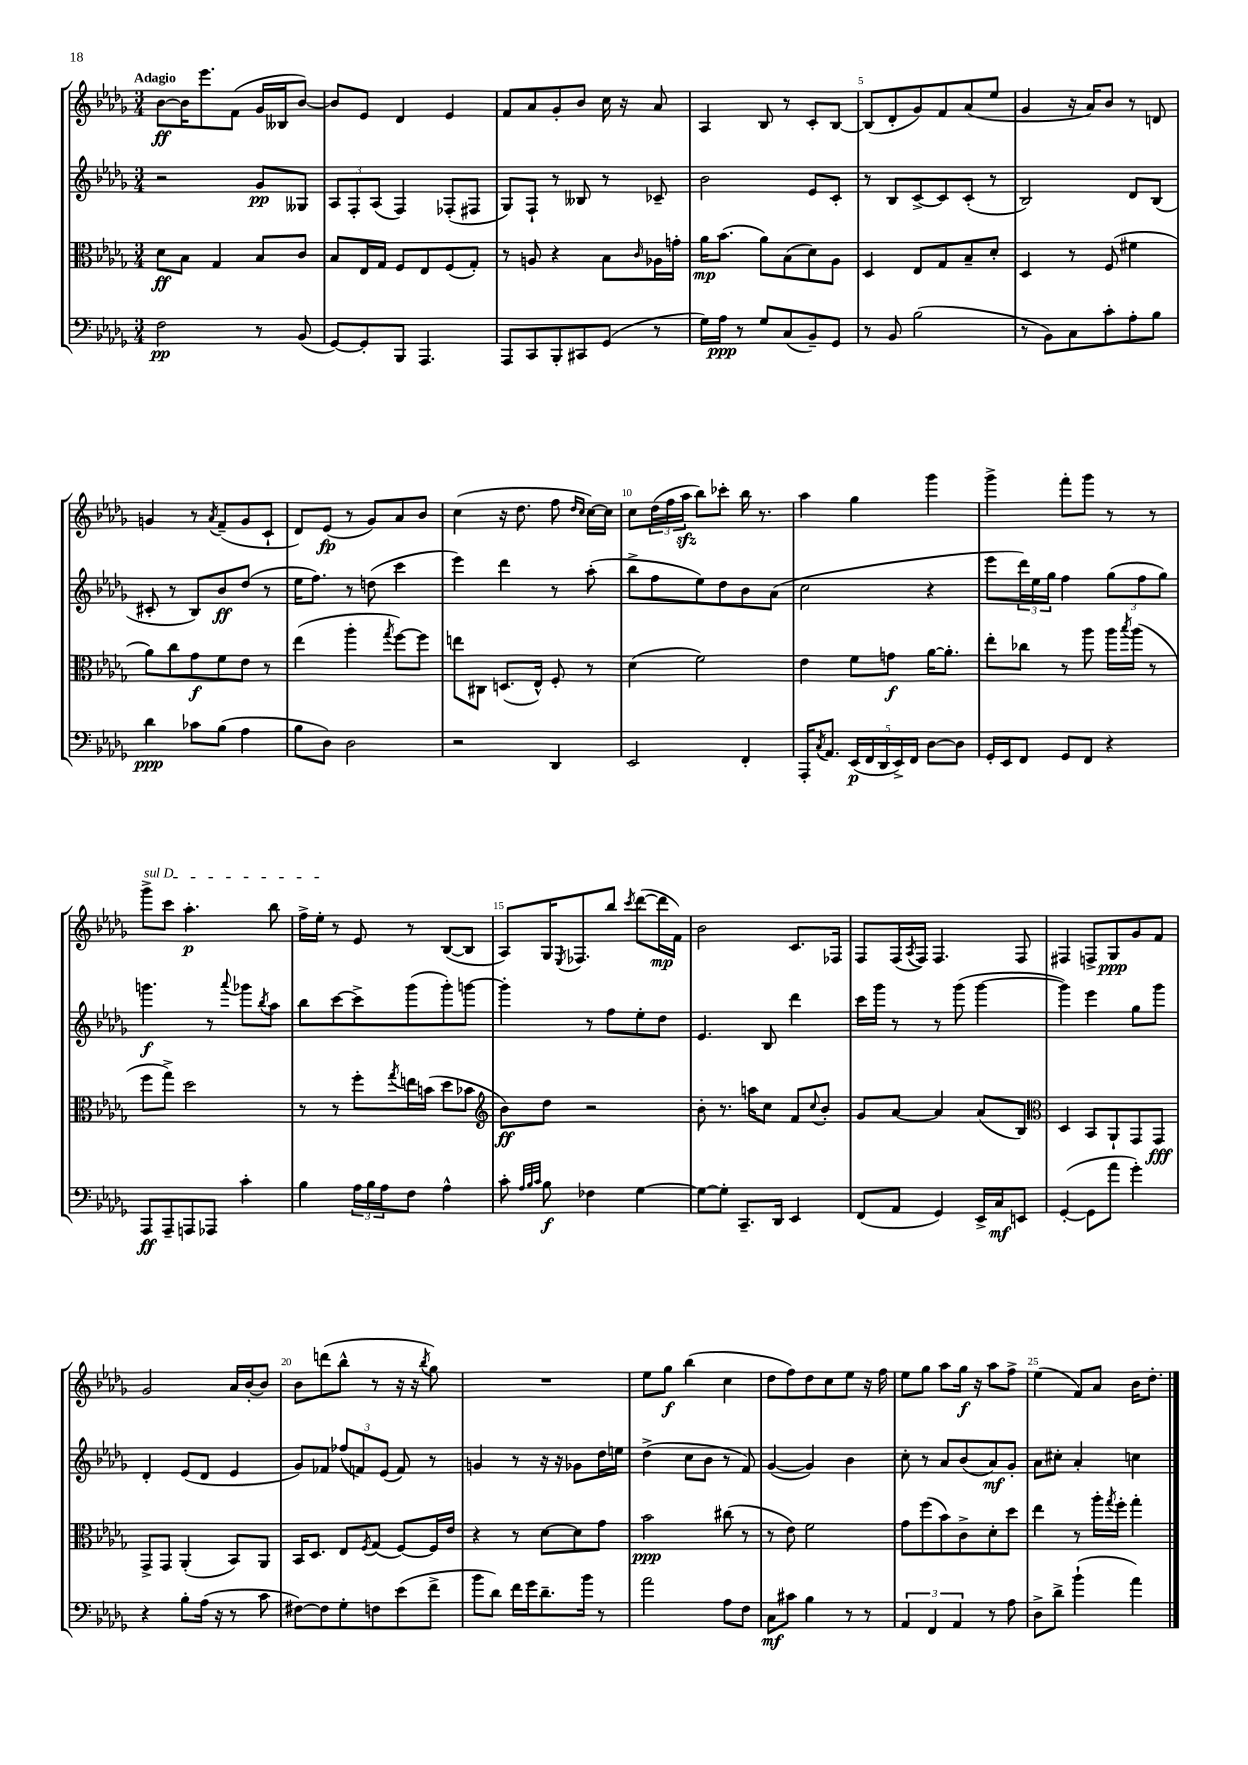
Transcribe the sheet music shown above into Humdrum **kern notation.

**kern	**dynam	**kern	**dynam	**kern	**dynam	**kern	**dynam
*part4	*part4	*part3	*part3	*part2	*part2	*part1	*part1
*staff4	*staff4	*staff3	*staff3	*staff2	*staff2	*staff1	*staff1
*clefF4	*	*clefC3	*	*clefG2	*	*clefG2	*
*k[b-e-a-d-g-]	*	*k[b-e-a-d-g-]	*	*k[b-e-a-d-g-]	*	*k[b-e-a-d-g-]	*
*M3/4	*	*M3/4	*	*M3/4	*	*M3/4	*
=1	=1	=1	=1	=1	=1	=1	=1
!	!	!	!	!	!	!LO:TX:a:B:t=Adagio	!
2F\	pp	8d-\L	ff	2r	.	[8b-\L	ff
.	.	8B-\J	.	.	.	16b-\K]	.
.	.	.	.	.	.	8.eee-\	.
.	.	4G-/	.	.	.	.	.
.	.	.	.	.	.	(8f\J	.
8r	.	8B-/L	.	8g-/L	pp	16g-/LL	.
.	.	.	.	.	.	16B--X/J	.
(8BB-/	.	8c/J	.	8G--X/J	.	[8b-/J)	.
=2	=2	=2	=2	=2	=2	=2	=2
[8GG-/L)	.	8B-/L	.	12A-/L	.	8b-/L]	.
.	.	.	.	12F'/	.	.	.
8GG-'/]	.	16E-/L	.	.	.	8e-/J	.
.	.	.	.	(12A-/J	.	.	.
.	.	16G-/JJ	.	.	.	.	.
8BBB-/J	.	8F/L	.	4F/)	.	4d-/	.
4.AAA-/	.	8E-/	.	.	.	.	.
.	.	(8F/	.	(8F-X'/L	.	4e-/	.
.	.	8G-'/J)	.	8F#X/J	.	.	.
=3	=3	=3	=3	=3	=3	=3	=3
8AAA-/L	.	8r	.	8G-/L)	.	8f/L	.
8CC/	.	8An/	.	8F`/J	.	8a-/	.
8BBB-'/	.	4r	.	8r	.	8g-'/	.
8CC#X/	.	.	.	8B--X/	.	8b-/J	.
(8GG-/J	.	8B-\L	.	8r	.	16cc\	.
.	.	.	.	.	.	16r	.
.	.	16qqc/	.	.	.	.	.
8r	.	16A-X\L	.	8c-X~/	.	8a-/	.
.	.	16gn'\JJ	.	.	.	.	.
=4	=4	=4	=4	=4	=4	=4	=4
16G-\LL)	.	16a-\KL	mp	2b-\	.	4A-/	.
16A-\JJ	ppp	(8.b-\J	.	.	.	.	.
8r	.	.	.	.	.	.	.
8G-/L	.	8a-\L)	.	.	.	8B-/	.
(8C/	.	(8B-\	.	.	.	8r	.
8BB-~/)	.	8d-\)	.	8e-/L	.	8c'/L	.
8GG-/J	.	8A-\J	.	8c'/J	.	[8B-/J	.
=5	=5	=5	=5	=5	=5	=5	=5
8r	.	4D-/	.	8r	.	(8B-/L]	.
8BB-/	.	.	.	8B-/L	.	8d-'/	.
(2B-\	.	8E-/L	.	[8c^/	.	8g-/)	.
.	.	8G-/	.	8c/]	.	8f/	.
.	.	8B-~/	.	(8c'/J	.	(8a-/	.
.	.	8d-'/J	.	8r	.	8ee-/J	.
=6	=6	=6	=6	=6	=6	=6	=6
8r	.	4D-/	.	2B-/)	.	4g-/	.
8BB-\L)	.	.	.	.	.	.	.
8C\	.	8r	.	.	.	16r	.
.	.	.	.	.	.	16a-/KL)	.
8c'\	.	(8F/	.	.	.	8b-/J	.
8A-'\	.	4f#X\	.	8d-/L	.	8r	.
8B-\J	.	.	.	(8B-/J	.	8dn/	.
!!LO:LB:g=z
=7	=7	=7	=7	=7	=7	=7	=7
4d-\	ppp	8a-\L)	.	8c#X'/	.	4gn/	.
.	.	8cc\	.	8r	.	.	.
8c-X\L	.	8g-\	f	8B-/L)	.	8r	.
.	.	.	.	.	.	8qa-/	.
(8B-\J	.	8f\	.	8b-/	ff	(8f~/L	.
4A-\	.	8e-\J	.	(8dd-/J	.	8g/	.
.	.	8r	.	8r	.	8c`/J	.
=8	=8	=8	=8	=8	=8	=8	=8
8B-\L	.	(4ee-\	.	16ee-\KL	.	8d-/L)	.
.	.	.	.	8.ff\J)	.	.	.
8D-\J)	.	.	.	.	.	(8e-/J	fp
2D-\	.	4aa-'\	.	8r	.	8r	.
.	.	.	.	(8ddn\	.	8g-/L)	.
.	.	8qgg-/	.	.	.	.	.
.	.	[8ff\L)	.	4ccc\	.	8a-/	.
.	.	8ff\J]	.	.	.	8b-/J	.
=9	=9	=9	=9	=9	=9	=9	=9
2r	.	8een\L	.	4eee-\)	.	(4cc\	.
.	.	8C#X\J	.	.	.	.	.
.	.	(8.Dn/L	.	4ddd-\	.	16r	.
.	.	.	.	.	.	8.dd-\	.
.	.	16E-^^/Jk)	.	.	.	.	.
4DD-/	.	8F'/	.	8r	.	8ff\	.
.	.	.	.	.	.	16qqdd-/LL	.
.	.	.	.	.	.	16qqcc/JJ	.
.	.	8r	.	(8aa-'\	.	[16cc\LL)	.
.	.	.	.	.	.	16cc\JJ]	.
=10	=10	=10	=10	=10	=10	=10	=10
2EE-/	.	(4d-\	.	8bb-^\L	.	8cc\L	.
.	.	.	.	8ff\	.	(24dd-\L	.
.	.	.	.	.	.	24ff\	.
.	.	.	.	.	.	24aa-zz\JJ	.
.	.	2f\)	.	8ee-\)	.	8bb-\L)	.
.	.	.	.	8dd-\	.	8ccc-X'\J	.
4FF'/	.	.	.	8b-\	.	16bb-\	.
.	.	.	.	.	.	8.r	.
.	.	.	.	(8a-\J	.	.	.
=11	=11	=11	=11	=11	=11	=11	=11
16AAA-'/KL	.	4e-\	.	2cc\	.	4aa-\	.
8qC/	.	.	.	.	.	.	.
8.AA-/J	.	.	.	.	.	.	.
(20EE-/LL	p	8f\L	.	.	.	4gg-\	.
20FF/	.	.	.	.	.	.	.
20DD-/	.	.	.	.	.	.	.
.	.	8gn\J	f	.	.	.	.
20EE-^/)	.	.	.	.	.	.	.
20FF/JJ	.	.	.	.	.	.	.
[8D-\L	.	[16a-\KL	.	4r	.	4ggg-\	.
.	.	8.a-'\J]	.	.	.	.	.
8D-\J]	.	.	.	.	.	.	.
=12	=12	=12	=12	=12	=12	=12	=12
16GG-'/LL	.	8ee-'\L	.	8eee-\L	.	4ggg-^\	.
16EE-/J	.	.	.	.	.	.	.
8FF/J	.	8cc-X\J	.	24ddd-\L)	.	.	.
.	.	.	.	24ee-\	.	.	.
.	.	.	.	24gg-\JJ	.	.	.
8GG-/L	.	8r	.	4ff\	.	8fff'\L	.
8FF/J	.	8aa-\	.	.	.	8ggg-\J	.
4r	.	16aa-\LL	.	(12gg-\L	.	8r	.
.	.	8qbb-/	.	.	.	.	.
.	.	(16aa-\JJ	.	.	.	.	.
.	.	.	.	12ff\	.	.	.
.	.	8r	.	.	.	8r	.
.	.	.	.	12gg-\J)	.	.	.
!!LO:LB:g=z
=13	=13	=13	=13	=13	=13	=13	=13
!	!	!	!	!	!	!LO:TX:a:i:t=sul D	!
8AAA-/L	ff	8ff\L	.	4.gggn\	f	8ggg-^\L	.
8AAA-~/	.	8gg-^\J)	.	.	.	8ccc\J	.
8AAAn/	.	2dd-\	.	.	.	4.aa-'\	p
8AAA-X/J	.	.	.	8r	.	.	.
.	.	.	.	8qqaaa-/	.	.	.
4c'\	.	.	.	8ggg-X\L	.	.	.
.	.	.	.	8qbb-/	.	.	.
.	.	.	.	8aa-\J	.	8bb-\	.
=14	=14	=14	=14	=14	=14	=14	=14
4B-\	.	8r	.	8bb-\L	.	16ff^\LL	.
.	.	.	.	.	.	16ee-'\JJ	.
.	.	8r	.	[8ccc\	.	8r	.
24A-\LL	.	8ff'\L	.	8ccc^\]	.	8e-/	.
24B-\	.	.	.	.	.	.	.
24A-\J	.	.	.	.	.	.	.
.	.	8qgg-/	.	.	.	.	.
8F\J	.	16een\L	.	(8ggg-\	.	8r	.
.	.	(16bn\JJ	.	.	.	.	.
4A-^^\	.	8dd-\L	.	8ggg-'\)	.	([8B-/L	.
.	.	8b-X\J	.	[8gggn\J	.	8B-/J]	.
=15	=15	=15	=15	=15	=15	=15	=15
*	*	*clefG2	*	*	*	*	*
8c'\	.	8b-\L)	ff	4ggg'\]	.	8A-/L)	.
32qqA-/LLL	.	.	.	.	.	.	.
32qqB-/	.	.	.	.	.	.	.
32qqc/JJJ	.	.	.	.	.	.	.
8B-\	f	8dd-\J	.	.	.	16G-/K	.
.	.	.	.	.	.	8qE-/	.
.	.	.	.	.	.	8.F-X/	.
4F-X\	.	2r	.	8r	.	.	.
.	.	.	.	8ff\L	.	8bb-/J	.
.	.	.	.	.	.	8qccc/	.
[4G-\	.	.	.	8ee-'\	.	([8ddd-\L	.
.	.	.	.	8dd-\J	.	16ddd-\L]	mp
.	.	.	.	.	.	16f\JJ)	.
=16	=16	=16	=16	=16	=16	=16	=16
8G-\L_	.	8b-'\	.	4.e-/	.	2b-\	.
8G-'\J]	.	8.r	.	.	.	.	.
8.CC~/L	.	.	.	.	.	.	.
.	.	16aan\KL	.	.	.	.	.
.	.	8cc\J	.	8B-/	.	.	.
16DD-/Jk	.	.	.	.	.	.	.
4EE-/	.	8f/L	.	4ddd-\	.	8.c/L	.
.	.	8qqcc/	.	.	.	.	.
.	.	8b-'/J	.	.	.	.	.
.	.	.	.	.	.	16F-X/Jk	.
=17	=17	=17	=17	=17	=17	=17	=17
(8FF/L	.	8g-/L	.	16ccc\LL	.	8F/L	.
.	.	.	.	16ggg-\JJ	.	.	.
8AA-/J	.	[8a-/J	.	8r	.	(16F/L	.
.	.	.	.	.	.	8qA-/	.
.	.	.	.	.	.	16F/JJ)	.
4GG-/)	.	4a-/]	.	8r	.	4.F/	.
.	.	.	.	(8ggg-\	.	.	.
16EE-^/LL	.	(8a-/L	.	[4ggg-\	.	.	.
16C/J	mf	.	.	.	.	.	.
8EEn/J	.	8B-/J)	.	.	.	8F/	.
=18	=18	=18	=18	=18	=18	=18	=18
*	*	*clefC3	*	*	*	*	*
([4GG-'/	.	4D-/	.	4ggg-\])	.	4F#X/	.
8GG-\L]	.	8BB-/L	.	4eee-\	.	8Fn^/L	.
8a-\J	.	8AA-`/	.	.	.	8G-/	ppp
4g-'\)	.	8GG-/	.	8gg-\L	.	8g-/	.
.	.	8GG-/J	fff	8ggg-\J	.	8f/J	.
!!LO:LB:g=z
=19	=19	=19	=19	=19	=19	=19	=19
4r	.	8GG-^/L	.	4d-'/	.	2g-/	.
.	.	8GG-/J	.	.	.	.	.
8B-'\L	.	(4AA-'/	.	(8e-/L	.	.	.
(16A-\Jk	.	.	.	8d-/J	.	.	.
16r	.	.	.	.	.	.	.
8r	.	8BB-/L)	.	4e-/	.	16a-/LL	.
.	.	.	.	.	.	[16b-'/J	.
8c\	.	8AA-/J	.	.	.	8b-/J]	.
=20	=20	=20	=20	=20	=20	=20	=20
[8F#X\L)	.	16BB-/KL	.	8g-/L)	.	8b-\L	.
.	.	8.D-/J	.	.	.	.	.
8F#\]	.	.	.	8f-X/J	.	(8dddn\	.
8G-'\	.	8E-/L	.	(12ff-X/L	.	8bb-^^\J	.
.	.	.	.	12fn/)	.	.	.
.	.	8qF/	.	.	.	.	.
8Fn\	.	(8G-/J	.	.	.	8r	.
.	.	.	.	(12e-/J	.	.	.
(8e-\	.	[8F/L)	.	8f/)	.	16r	.
.	.	.	.	.	.	16r	.
.	.	.	.	.	.	8qbb-/	.
8f^\J	.	16F/L]	.	8r	.	8gg-\)	.
.	.	16e-/JJ	.	.	.	.	.
=21	=21	=21	=21	=21	=21	=21	=21
8b-\L	.	4r	.	4gn/	.	2.r	.
8d-\J)	.	.	.	.	.	.	.
16f\LL	.	8r	.	8r	.	.	.
16g-\J	.	.	.	.	.	.	.
8.d-~\	.	[8d-\L	.	16r	.	.	.
.	.	.	.	16r	.	.	.
.	.	8d-\]	.	8g-X\L	.	.	.
16b-\Jk	.	.	.	.	.	.	.
8r	.	8g-\J	.	16dd-\L	.	.	.
.	.	.	.	16een\JJ	.	.	.
=22	=22	=22	=22	=22	=22	=22	=22
2a-\	.	2b-\	ppp	(4dd-^\	.	8ee-\L	.
.	.	.	.	.	.	8gg-\J	f
.	.	.	.	8cc\L	.	(4bb-\	.
.	.	.	.	8b-\J	.	.	.
8A-\L	.	(8cc#X\	.	8r	.	4cc\	.
8F\J	.	8r	.	8f/)	.	.	.
=23	=23	=23	=23	=23	=23	=23	=23
8C\L	mf	8r	.	([4g-/	.	8dd-\L	.
8c#X\J	.	8e-\)	.	.	.	8ff\)	.
4B-\	.	2f\	.	4g-/])	.	8dd-\	.
.	.	.	.	.	.	8cc\	.
8r	.	.	.	4b-\	.	8ee-\J	.
8r	.	.	.	.	.	16r	.
.	.	.	.	.	.	16ff\	.
=24	=24	=24	=24	=24	=24	=24	=24
6AA-/	.	8g-\L	.	8cc'\	.	8ee-\L	.
.	.	(8ff\	.	8r	.	8gg-\J	.
6FF/	.	.	.	.	.	.	.
.	.	8b-\)	.	8a-/L	.	8aa-\L	.
6AA-/	.	.	.	.	.	.	.
.	.	8c^\	.	(8b-/	.	16gg-\Jk	f
.	.	.	.	.	.	16r	.
8r	.	8d-'\	.	8a-/)	mf	8aa-\L	.
8A-\	.	8dd-\J	.	8g-'/J	.	8ff^\J	.
=25	=25	=25	=25	=25	=25	=25	=25
8D-^\L	.	4ee-\	.	8a-\L	.	(4ee-\	.
8d-^\J	.	.	.	8cc#X'\J	.	.	.
(4b-`\	.	8r	.	4a-'/	.	8f/L)	.
.	.	16aa-'\LL	.	.	.	8a-/J	.
.	.	8qgg-/	.	.	.	.	.
.	.	16ff'\JJ	.	.	.	.	.
4a-\)	.	4gg-'\	.	4ccn\	.	16b-\KL	.
.	.	.	.	.	.	8.dd-'\J	.
==	==	==	==	==	==	==	==
*-	*-	*-	*-	*-	*-	*-	*-
